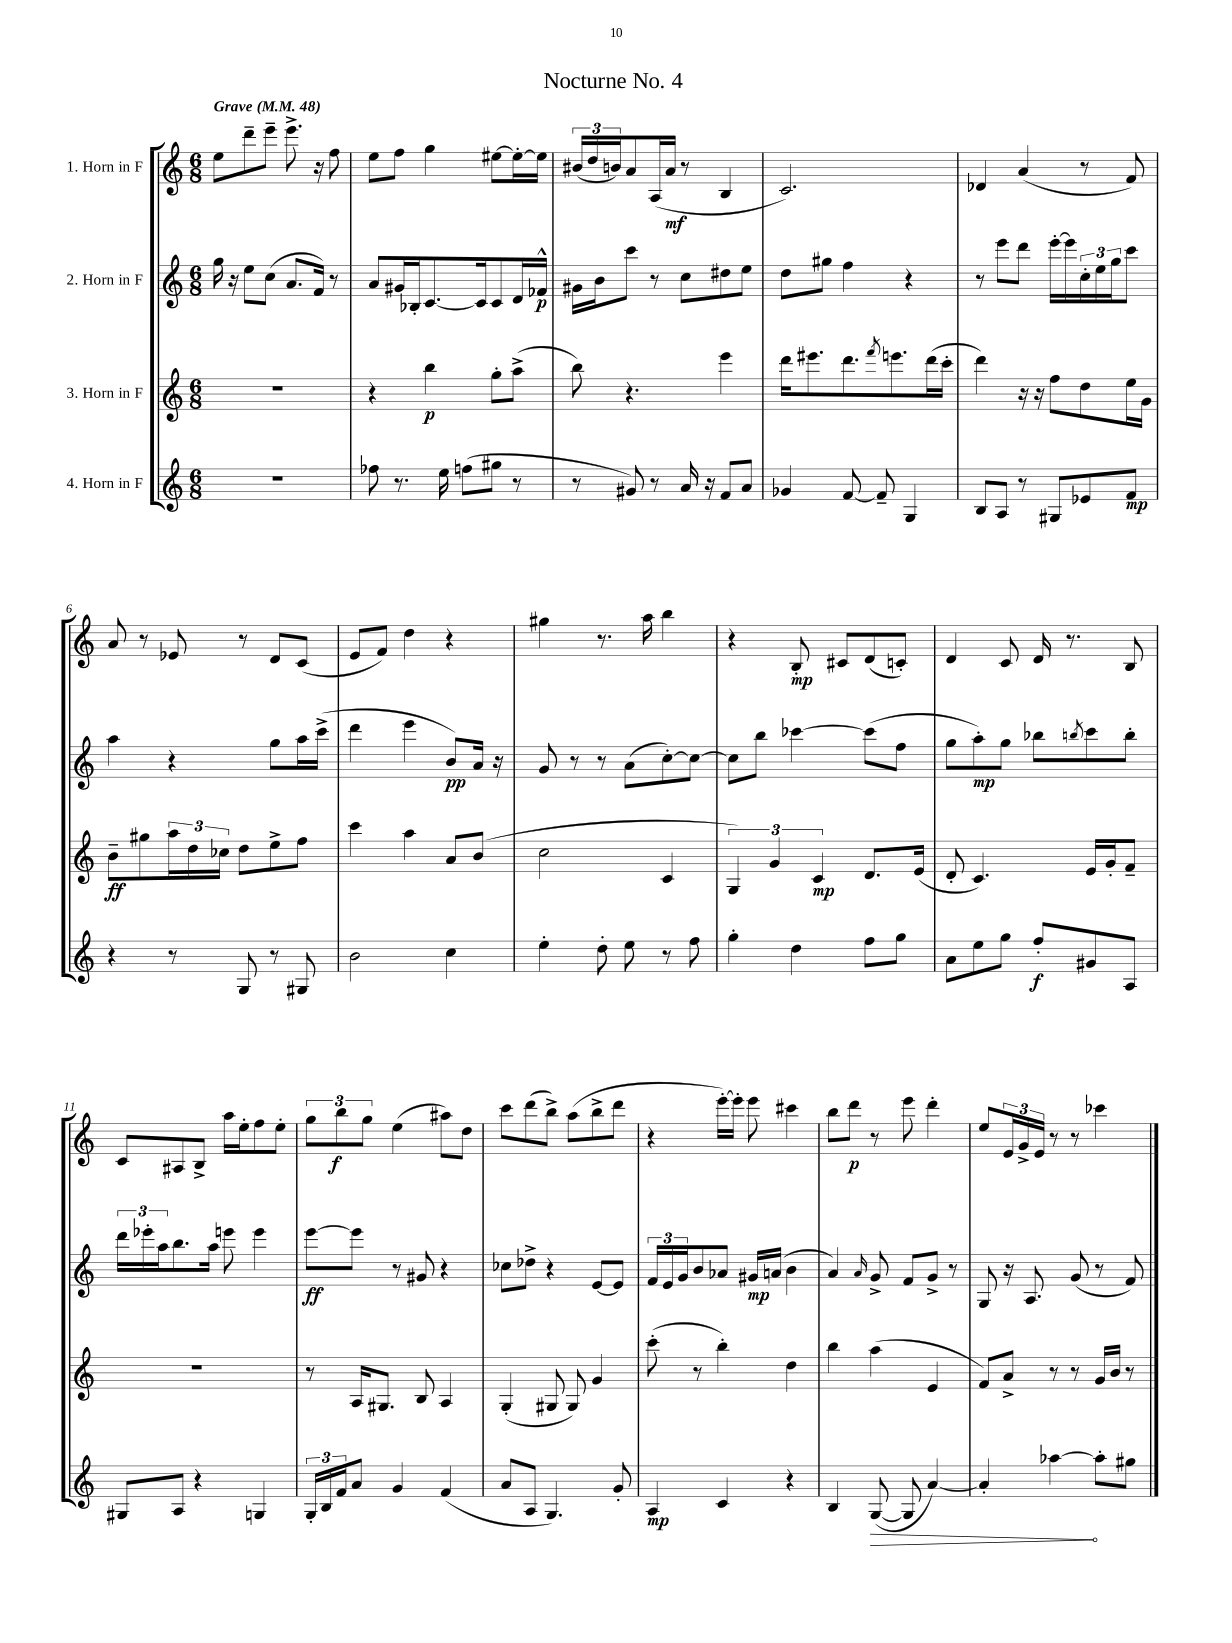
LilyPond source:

\header { title = "Nocturne No. 4" }
<<
\new StaffGroup <<
\new Staff = "s0" \with { instrumentName = "1. Horn in F" } {
    \clef treble \key c \major \numericTimeSignature \time 6/8 \tempo "Grave" 4 = 48
    e''8 d'''8-- e'''8-- e'''8.-> r16 f''8 |
    e''8 f''8 g''4 eis''8~ eis''16~-. eis''16 |
    \tuplet 3/2 { bis'16( d''16 b'16) } a'8 a16( a'16\mf r8 b4 |
    c'2.) |
    des'4 a'4( r8 f'8) |
    a'8 r8 ees'8 r8 d'8 c'8( |
    e'8 f'8) d''4 r4 |
    gis''4 r8. a''16 b''4 |
    r4 b8-.\mp cis'8 d'8( c'8-.) |
    d'4 c'8 d'16 r8. b8 |
    c'8 ais8 b8-> a''16 e''16-. f''8 e''8-. |
    \tuplet 3/2 { g''8 b''8\f g''8 } e''4( ais''8) d''8 |
    c'''8 d'''8( b''8->) a''8( b''8-> d'''8 |
    r4 e'''16~-.) e'''16-. e'''8 cis'''4 |
    b''8 d'''8\p r8 e'''8 d'''4-. |
    e''8 \tuplet 3/2 { e'16 g'16-> e'16 } r8 r8 ces'''4 \bar "|." |
}
\new Staff = "s1" \with { instrumentName = "2. Horn in F" } {
    \clef treble \key c \major \numericTimeSignature \time 6/8
    g''16 r16 e''8 c''8( a'8. f'16) r8 |
    a'8 gis'16 bes16-. c'8.~ c'16 c'8 d'16 fes'16-^\p |
    gis'16 b'16 c'''8 r8 c''8 dis''8 e''8 |
    d''8 gis''8 f''4 r4 |
    r8 e'''8 d'''8 e'''16~-. e'''16 \tuplet 3/2 { c''16-. e''16 g''16 } c'''8 |
    a''4 r4 g''8 a''16 c'''16->( |
    d'''4 e'''4 b'8\pp) a'16 r16 |
    g'8 r8 r8 a'8( c''8~-.) c''8~ |
    c''8 b''8 ces'''4~ ces'''8( f''8 |
    g''8 a''8-.\mp) g''8 bes''8 \acciaccatura { b''8 } c'''8 b''8-. |
    \tuplet 3/2 { d'''16 ees'''16-. a''16 } b''8. a''16 e'''8 e'''4 |
    e'''8~\ff e'''8 r8 gis'8 r4 |
    ces''8 des''8-> r4 e'8~ e'8 |
    \tuplet 3/2 { f'16 e'16 g'16 } b'8 aes'8 gis'16\mp a'16( b'4 |
    a'4) \grace { a'16 } g'8-> f'8 g'8-> r8 |
    g8 r16 a8. g'8( r8 f'8) \bar "|." |
}
\new Staff = "s2" \with { instrumentName = "3. Horn in F" } {
    \clef treble \key c \major \numericTimeSignature \time 6/8
    R2. |
    r4 b''4\p g''8-. a''8->( |
    b''8) r4. e'''4 |
    d'''16 eis'''8. d'''8. \acciaccatura { f'''8 } e'''8. d'''16( c'''16-. |
    d'''4) r16 r16 f''8 d''8 e''16 g'16 |
    b'8--\ff gis''8 \tuplet 3/2 { a''16 d''16 ces''16 } d''8 e''8-> f''8 |
    c'''4 a''4 a'8 b'8( |
    c''2 c'4 |
    \tuplet 3/2 { g4) g'4 c'4\mp } d'8. e'16( |
    d'8-. c'4.) e'16 g'16-. f'8-- |
    R2. |
    r8 a16 gis8. b8 a4 |
    g4-.( gis8 gis8) g'4 |
    c'''8-.( r8 b''4-.) d''4 |
    b''4 a''4( e'4 |
    f'8) a'8-> r8 r8 g'16 b'16 r8 \bar "|." |
}
\new Staff = "s3" \with { instrumentName = "4. Horn in F" } {
    \clef treble \key c \major \numericTimeSignature \time 6/8
    R2. |
    fes''8 r8. e''16 f''8( gis''8 r8 |
    r8 gis'8) r8 a'16 r16 f'8 a'8 |
    ges'4 f'8~ f'8-- g4 |
    b8 a8 r8 gis8 ees'8 f'8\mp |
    r4 r8 g8 r8 gis8 |
    b'2 c''4 |
    e''4-. d''8-. e''8 r8 f''8 |
    g''4-. d''4 f''8 g''8 |
    a'8 e''8 g''8 f''8-.\f gis'8 a8 |
    gis8 a8 r4 g4 |
    \tuplet 3/2 { g16-. b16 f'16 } a'8 g'4 f'4( |
    a'8 a8 g4.) g'8-. |
    a4\mp c'4 r4 |
    b4 \once \override Hairpin.circled-tip = ##t g8~\>( g8 a'4~) |
    a'4-. aes''4~\! aes''8-. gis''8 \bar "|." |
}
>>
>>
